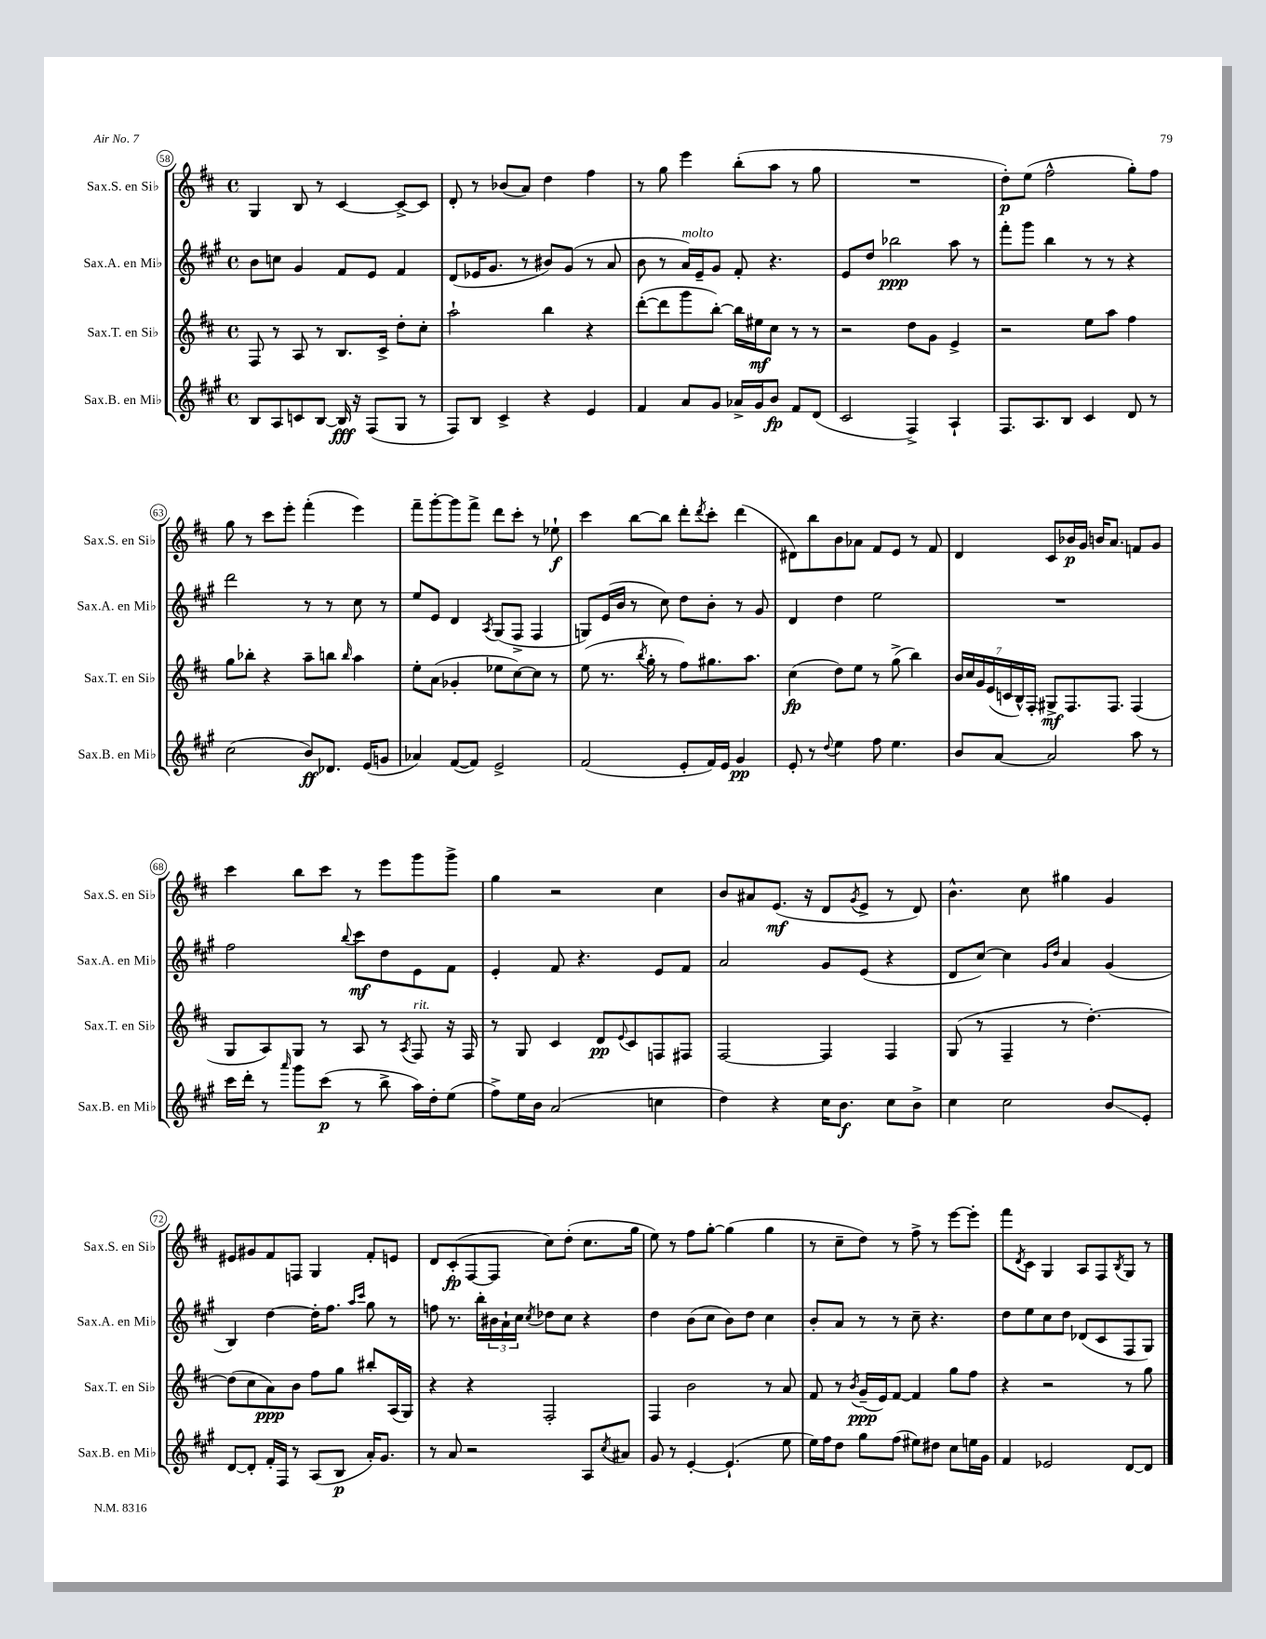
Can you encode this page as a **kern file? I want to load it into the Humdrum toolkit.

**kern	**kern	**kern	**kern
*staff4	*staff3	*staff2	*staff1
*clefG2	*clefG2	*clefG2	*clefG2
*k[f#c#g#]	*k[f#c#]	*k[f#c#g#]	*k[f#c#]
*M4/4	*M4/4	*M4/4	*M4/4
*met(c)	*met(c)	*met(c)	*met(c)
8B	8F#	8b	4G
8A	8r	8cc	.
8c	8A	4g#	8B
[8B	8r	.	8r
16B]	8.B	8f#	[4c#
16r	.	.	.
(8F#	.	8e	.
.	16c#^	.	.
8G#	8dd'	4f#	8c#^_
8r	8cc#'	.	8c#]
=	=	=	=
8F#)	2aa`	(8d	8d'
8B	.	16e-	8r
.	.	8.g#	.
4c#^	.	.	(8b-
.	.	8r	8a)
4r	4bb	8b#)	4dd
.	.	(8g#	.
4e	4r	8r	4ff#
.	.	8a	.
=	=	=	=
4f#	([8ddd'	8b	8r
.	8ddd]	8r	8gg
8a	8ggg	16a)	4eee
.	.	16e~	.
8g#	[8bb')	8g#	.
16a-^	16bb]	8f#'	(8bb'
16g#	16ee#	.	.
8b	8cc#	4.r	8aa
8f#	8r	.	8r
(8d	8r	.	8gg
=	=	=	=
2c#	2r	8e	1r
.	.	8dd	.
.	.	2bb-	.
4F#^)	8dd	.	.
.	8g	.	.
4A`	4e^	8aa	.
.	.	8r	.
=	=	=	=
8.F#	2r	8fff#'	8dd')
.	.	8ggg#	(8ee
8.A	.	.	.
.	.	4bb	2ff#^^
8B	.	.	.
4c#	8ee	8r	.
.	8aa	8r	.
8d	4ff#	4r	8gg')
8r	.	.	8ff#
=	=	=	=
(2cc#	8gg	2ddd	8gg
.	8bb-'	.	8r
.	4r	.	8ccc#
.	.	.	8eee'
8b)	8aa~	8r	(4fff#'
8.d-	8bb	8r	.
.	16qqbb	.	.
.	4aa	8cc#	4eee)
(16e	.	.	.
8g	.	8r	.
=	=	=	=
4a-)	8ee'	8ee	8fff#~
.	(8a	8e	[8ggg'
([8f#	4g-'	4d	8ggg]
8f#])	.	.	8fff#^
.	.	8qA	.
2e^	8ee-	(8G#	8ddd
.	[8cc#)	8F#^	8ccc#'
.	8cc#]	4F#	8r
.	8r	.	8ee-`
=	=	=	=
(2f#	(8ee	8G)	4ccc#
.	8.r	(16e	.
.	.	16b	.
.	.	8r	[8bb
.	8qbb	.	.
.	16gg'	.	.
.	8r	8cc#)	8bb]
8e'	8ff#)	8dd	8ddd'
.	.	.	8qddd
16f#)	8.gg#	8b'	8ccc#'
16e	.	.	.
4g#	.	8r	(4ddd
.	8.aa	.	.
.	.	8g#	.
=	=	=	=
8e'	(4cc#	4d	8d#)
8r	.	.	8bb
8qqdd	.	.	.
4ee	8dd)	4dd	8b
.	8ee	.	8a-
8ff#	8r	2ee	8f#
4.ee	(8gg^	.	8e
.	4bb)	.	8r
.	.	.	8f#
=	=	=	=
8b	28b	1r	4d
.	28cc#	.	.
.	28g	.	.
.	(28e	.	.
[8a	.	.	.
.	28c	.	.
.	28B^^)	.	.
.	28F#'	.	.
2a]	8G#^	.	8c#
.	8.F#	.	16b-
.	.	.	16g
.	.	.	16b
.	8.F#	.	8.a
8aa	(4F#	.	8f
8r	.	.	8g
=	=	=	=
16ccc#	8G	2ff#	4ccc#
16ddd'	.	.	.
8r	8A)	.	.
16qqaaa	.	.	.
8ggg#	8G	.	8bb
(8ccc#	8r	.	8ccc#
.	.	8qqbb	.
8r	8A	8ccc#	8r
8bb^	8r	8dd	8eee
.	8qA	.	.
16aa)	8F#	8e	8ggg
16dd'	.	.	.
(8ee	16r	8f#	8ggg^
.	16F#	.	.
=	=	=	=
8ff#^)	8r	4e'	4gg
16ee	8G	.	.
16b	.	.	.
(2a	4c#	8f#	2r
.	.	4.r	.
.	8d	.	.
.	8qqe	.	.
.	8c#	.	.
4cc	8F	8e	4cc#
.	8F#	8f#	.
=	=	=	=
4dd)	[2F#	2a	8b
.	.	.	8a#
4r	.	.	(8.e
.	.	.	16r
16cc#	4F#]	8g#	8d
8.b	.	.	.
.	.	.	8qg
.	.	(8e	8e^
8cc#	4F#	4r	8r
8b^	.	.	8d)
=	=	=	=
4cc#	(8G	8d	4.b^^
.	8r	[8cc#)	.
2cc#	4F#~	4cc#]	.
.	.	.	8cc#
.	.	16qqg#	.
.	.	16qqdd	.
.	8r	4a	4gg#
.	[4.dd')	.	.
8b	.	(4g#	4g
8e'	.	.	.
=	=	=	=
[8d	(8dd]	4B)	8e#
8d']	8cc#	.	8g#
16f#'	8a)	[4dd	8f#
16F#	.	.	.
8r	8b	.	8F
(8A	8ff#	16dd']	4G
.	.	8.ff#	.
8B	8gg	.	.
.	.	16qqaa	.
.	.	16qqccc#	.
16a')	8bb#'	8gg#	8f#'
8.g#	.	.	.
.	(16A	8r	8e
.	16G)	.	.
=	=	=	=
8r	4r	8ff	8d
8a	.	8.r	(8c#'
2r	4r	.	[8F#
.	.	16bb'	.
.	.	24b#	8F#]
.	.	24a`	.
.	.	24cc#	.
.	.	8qcc#	.
.	2F#'	8dd-	8cc#)
.	.	8cc#	(8dd'
8A	.	4r	8.cc#
8qcc#	.	.	.
8a#	.	.	.
.	.	.	16gg
=	=	=	=
8g#	4F#	4dd	8ee)
8r	.	.	8r
[4e'	2b	(8b	8ff#
.	.	8cc#	[8gg'
(4.e`]	.	8b)	(4gg]
.	.	8dd	.
.	8r	4cc#	4gg
8ee	8a	.	.
=	=	=	=
16ee)	8f#	8b'	8r
16ff#	.	.	.
8dd	8r	8a	8cc#~
.	8qb	.	.
8gg#	(16g~	8r	8dd)
.	16e)	.	.
(8ff#	[8f#	8r	8r
8ee#)	4f#]	8cc#~	8ff#^
8dd#	.	4.r	8r
8cc#	8gg	.	[8eee
16ee	8ff#	.	8eee']
16g#	.	.	.
=	=	=	=
4f#	4r	8dd	8fff#
.	.	.	8qd
.	.	8ee	8c#
2e-	2r	8cc#	4G
.	.	8dd	.
.	.	(8d-	8A
.	.	8c#	8F#
.	.	.	8qB
[8d	8r	8F#	8G
8d]	8gg	8G#)	8r
==	==	==	==
*-	*-	*-	*-
